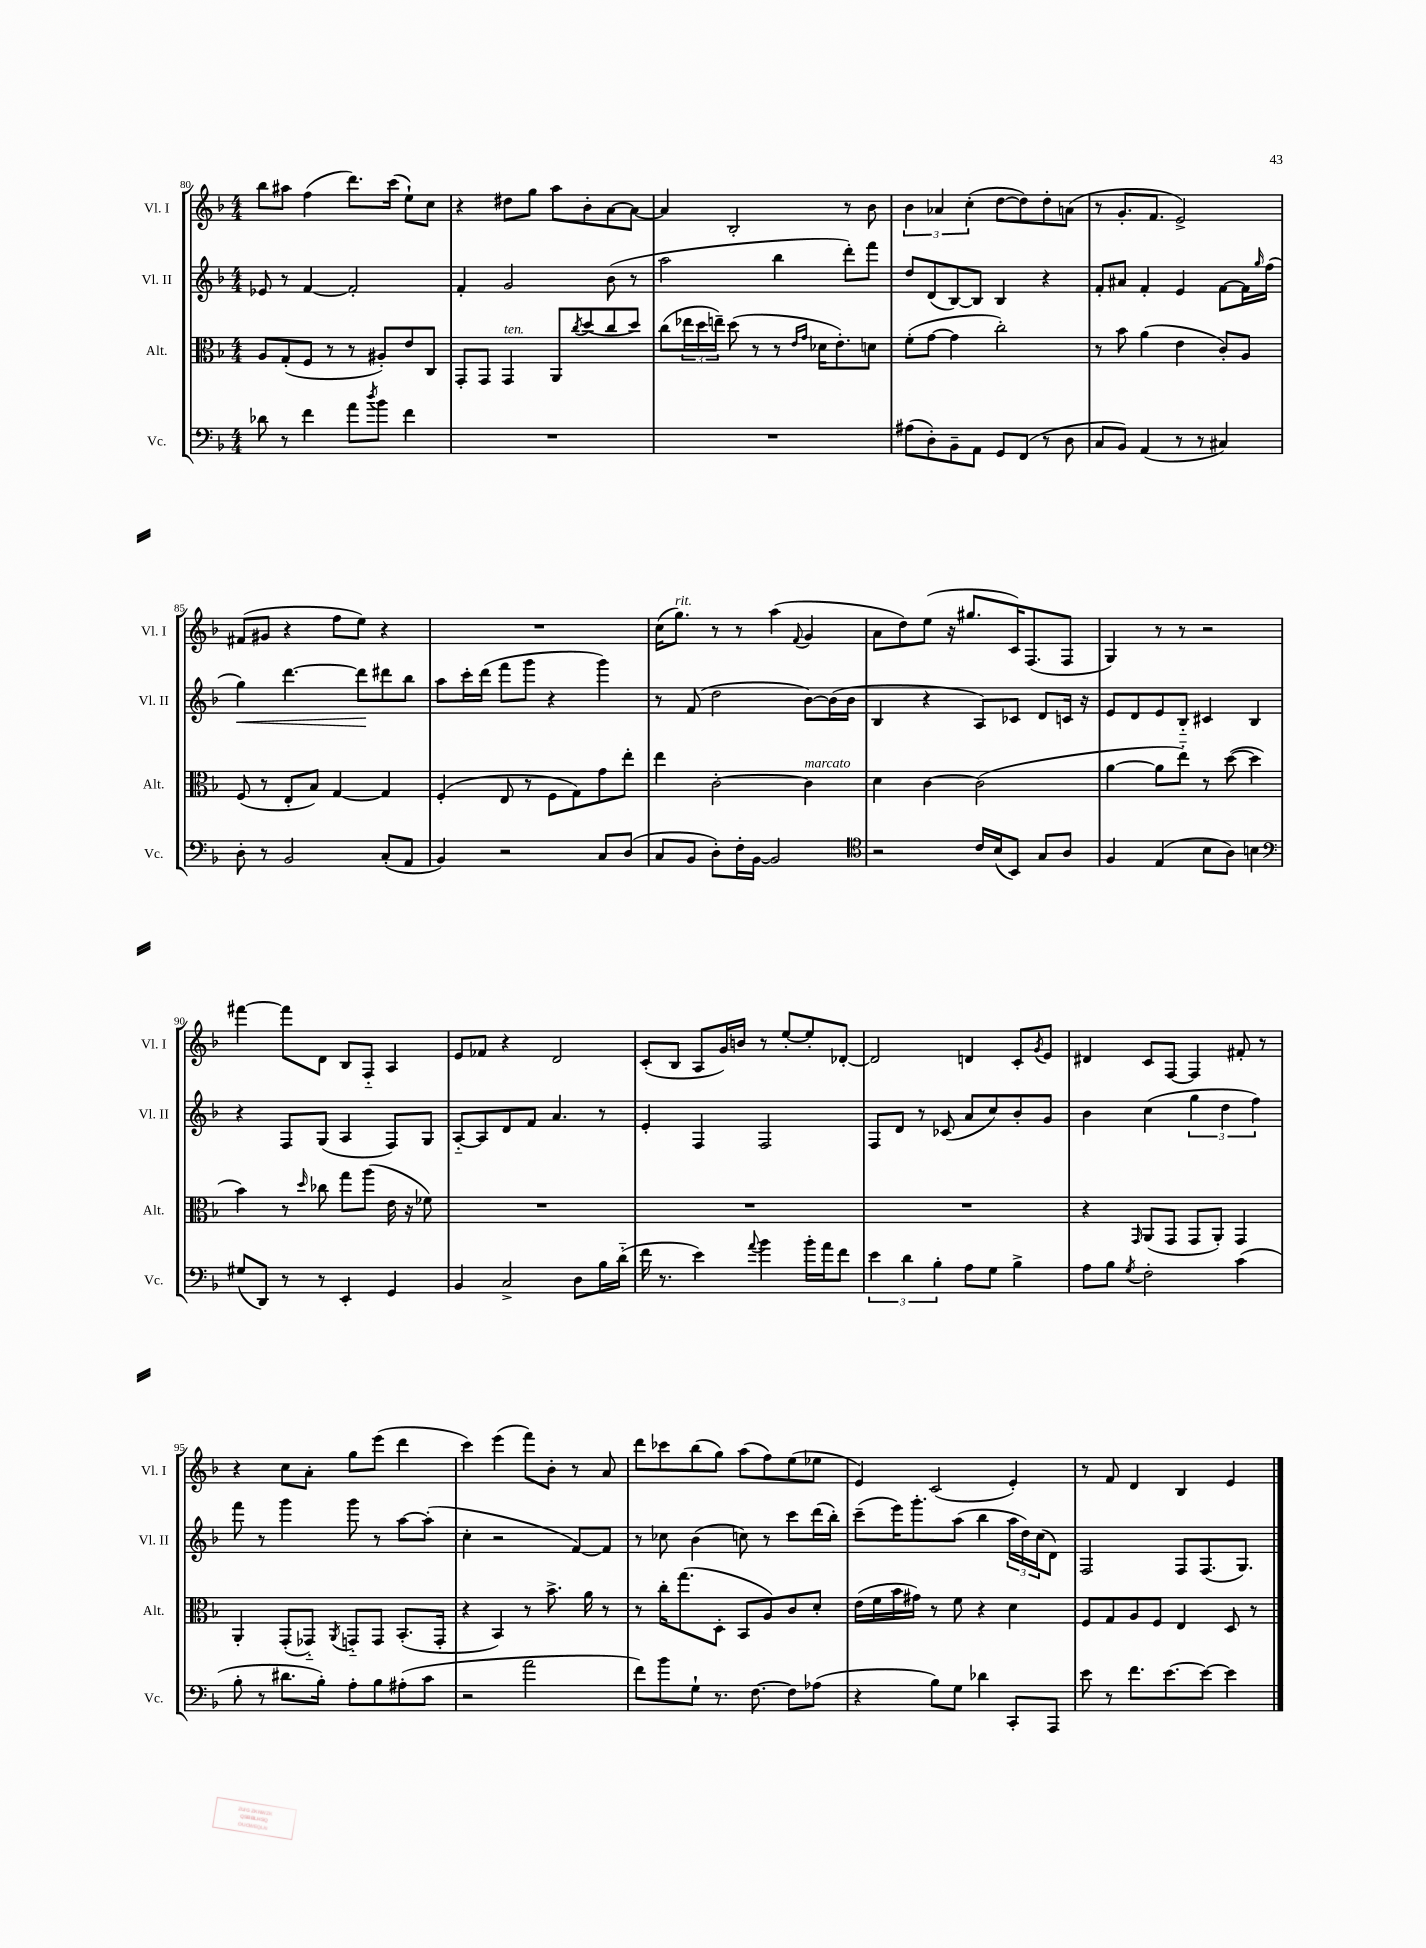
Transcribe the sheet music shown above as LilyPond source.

<<
\new StaffGroup <<
\new Staff = "s0" \with { instrumentName = "Vl. I" shortInstrumentName = "Vl. I" } {
    \clef treble \key f \major \numericTimeSignature \time 4/4
    bes''8 ais''8 f''4( d'''8.) c'''16( e''8-!) c''8 |
    r4 dis''8 g''8 a''8 bes'8-. a'8~ a'8~ |
    a'4 bes2-. r8 bes'8 |
    \tuplet 3/2 { bes'4 aes'4 c''4-.( } d''8~ d''8) d''8-. a'8( |
    r8 g'8.-. f'8. e'2->) |
    fis'8( gis'8 r4 f''8 e''8) r4 |
    R1 |
    c''16( g''8.^\markup { \italic "rit." }) r8 r8 a''4( \appoggiatura { f'8 } g'4 |
    a'8 d''8) e''8( r16 gis''8. c'16) f8.( f8 |
    g4) r8 r8 r2 |
    fis'''4~ fis'''8 d'8 bes8 f8-_ a4 |
    e'8 fes'8 r4 d'2 |
    c'8-.( bes8 a8 g'16) b'16 r8 e''8~-. e''8-. des'8~-. |
    des'2 d'4 c'8-. \acciaccatura { g'8 } e'8 |
    dis'4 c'8 f8~ f4 fis'8-. r8 |
    r4 c''8 a'8-. g''8 e'''8( d'''4 |
    c'''4) e'''4( f'''8) bes'8-. r8 a'8 |
    d'''8 ces'''8 bes''8( g''8) a''8( f''8) e''8( ees''8 |
    e'4) c'2( e'4-.) |
    r8 f'8 d'4 bes4 e'4 \bar "|." |
}
\new Staff = "s1" \with { instrumentName = "Vl. II" shortInstrumentName = "Vl. II" } {
    \clef treble \key f \major \numericTimeSignature \time 4/4
    ees'8 r8 f'4~ f'2-. |
    f'4-. g'2 bes'8( r8 |
    a''2 bes''4 d'''8-.) f'''8 |
    d''8 d'8( bes8~) bes8 bes4 r4 |
    f'8-. ais'8 f'4-. e'4 f'8~ f'16 \grace { g''16 } f''16( |
    g''4\<) d'''4.~ d'''8\! dis'''8 bes''8 |
    a''8 c'''16-. d'''16( f'''8 g'''8 r4 g'''4) |
    r8 f'8( d''2 bes'8~) bes'16( bes'16 |
    bes4 r4 a8) ces'8 d'8 c'16 r16 |
    e'8 d'8 e'8 bes8-_ cis'4 bes4 |
    r4 f8 g8( a4 f8) g8 |
    a8~-_ a8 d'8 f'8 a'4. r8 |
    e'4-. f4 f2 |
    f8 d'8 r8 ces'8( a'8 c''8) bes'8-. g'8 |
    bes'4 c''4( \tuplet 3/2 { g''4 d''4 f''4) } |
    f'''8 r8 g'''4 g'''8 r8 a''8~ a''8-.( |
    c''4-. r2 f'8~) f'8 |
    r8 ces''8 bes'4( c''8) r8 c'''8 d'''16( bes''16-.) |
    c'''8--( e'''16) g'''8.-. a''8( bes''4 \tuplet 3/2 { a''16 d''16) c''16( } d'8) |
    f2 f8 f8.( g8.) \bar "|." |
}
\new Staff = "s2" \with { instrumentName = "Alt." shortInstrumentName = "Alt." } {
    \clef alto \key f \major \numericTimeSignature \time 4/4
    a8 g8-.( f8 r8 r8 ais8-.) e'8 c8 |
    g,8-. g,8 g,4^\markup { \italic "ten." } a,8 \acciaccatura { c''8 } d''8( c''8 d''8) |
    c''8( \tuplet 3/2 { ees''16 d''16 e''16--) } d''8( r8 r8 \grace { e'16 g'16 } des'16 e'8.-.) d'8 |
    f'8-.( g'8~ g'4 c''2-.) |
    r8 bes'8 a'4( e'4 c'8-.) a8 |
    f8( r8 e8-. bes8) g4~ g4 |
    f4-.( e8 r8 f8 g8) g'8 e''8-. |
    e''4 c'2~-. c'4^\markup { \italic "marcato" } |
    d'4 c'4~ c'2( |
    a'4~ a'8 e''8-_) r8 d''8~( d''4 |
    bes'4) r8 \grace { d''16 } ces''8 g''8 a''8( e'16 r16 fes'8) |
    R1 |
    R1 |
    R1 |
    r4 \grace { g,16 } a,8( g,8 g,8 a,8-.) g,4 |
    a,4-. g,8-.( ges,8-_) \acciaccatura { a,8 } g,8-_ g,8 bes,8.-.( g,16-. |
    r4 bes,4) r8 bes'8.-> a'16 r8 |
    r8 c''16-. g''8.( d8-. bes,8 a8) c'8 d'8-. |
    e'16( f'16 bes'16 gis'16) r8 f'8 r4 d'4 |
    f8 g8 a8 f8 e4 d8 r8 \bar "|." |
}
\new Staff = "s3" \with { instrumentName = "Vc." shortInstrumentName = "Vc." } {
    \clef bass \key f \major \numericTimeSignature \time 4/4
    des'8 r8 f'4 a'8 \acciaccatura { d''8 } bes'8 f'4 |
    R1 |
    R1 |
    ais8( d8-.) bes,8-- a,8 g,8 f,8( r8 d8 |
    c8 bes,8) a,4( r8 r8 cis4) |
    d8-. r8 bes,2 c8-.( a,8 |
    bes,4) r2 c8 d8( |
    c8 bes,8 d8-.) f16-. bes,16~ bes,2 |
    \clef tenor r2 c'16 bes16( bes,8) g8 a8 |
    f4 e4( bes8 a8) b4 |
    \clef bass gis8( d,8) r8 r8 e,4-. g,4 |
    bes,4 c2-> d8 bes16 d'16-_( |
    f'16 r8. e'4) \appoggiatura { a'8 } bes'4 bes'16-. a'16 f'8 |
    \tuplet 3/2 { e'4 d'4 bes4-. } a8 g8 bes4-> |
    a8 bes8 \acciaccatura { g8 } f2-. c'4( |
    bes8-. r8 dis'8. bes16-.) a8-. bes8 ais8-.( c'8 |
    r2 a'2 |
    f'8) bes'8 g8-! r8. f8.~ f8 aes8( |
    r4 bes8) g8 des'4 c,8-. a,,8 |
    e'8 r8 f'8. e'8.~ e'8~ e'4 \bar "|." |
}
>>
>>
\layout { \context { \Score currentBarNumber = #80 } }
